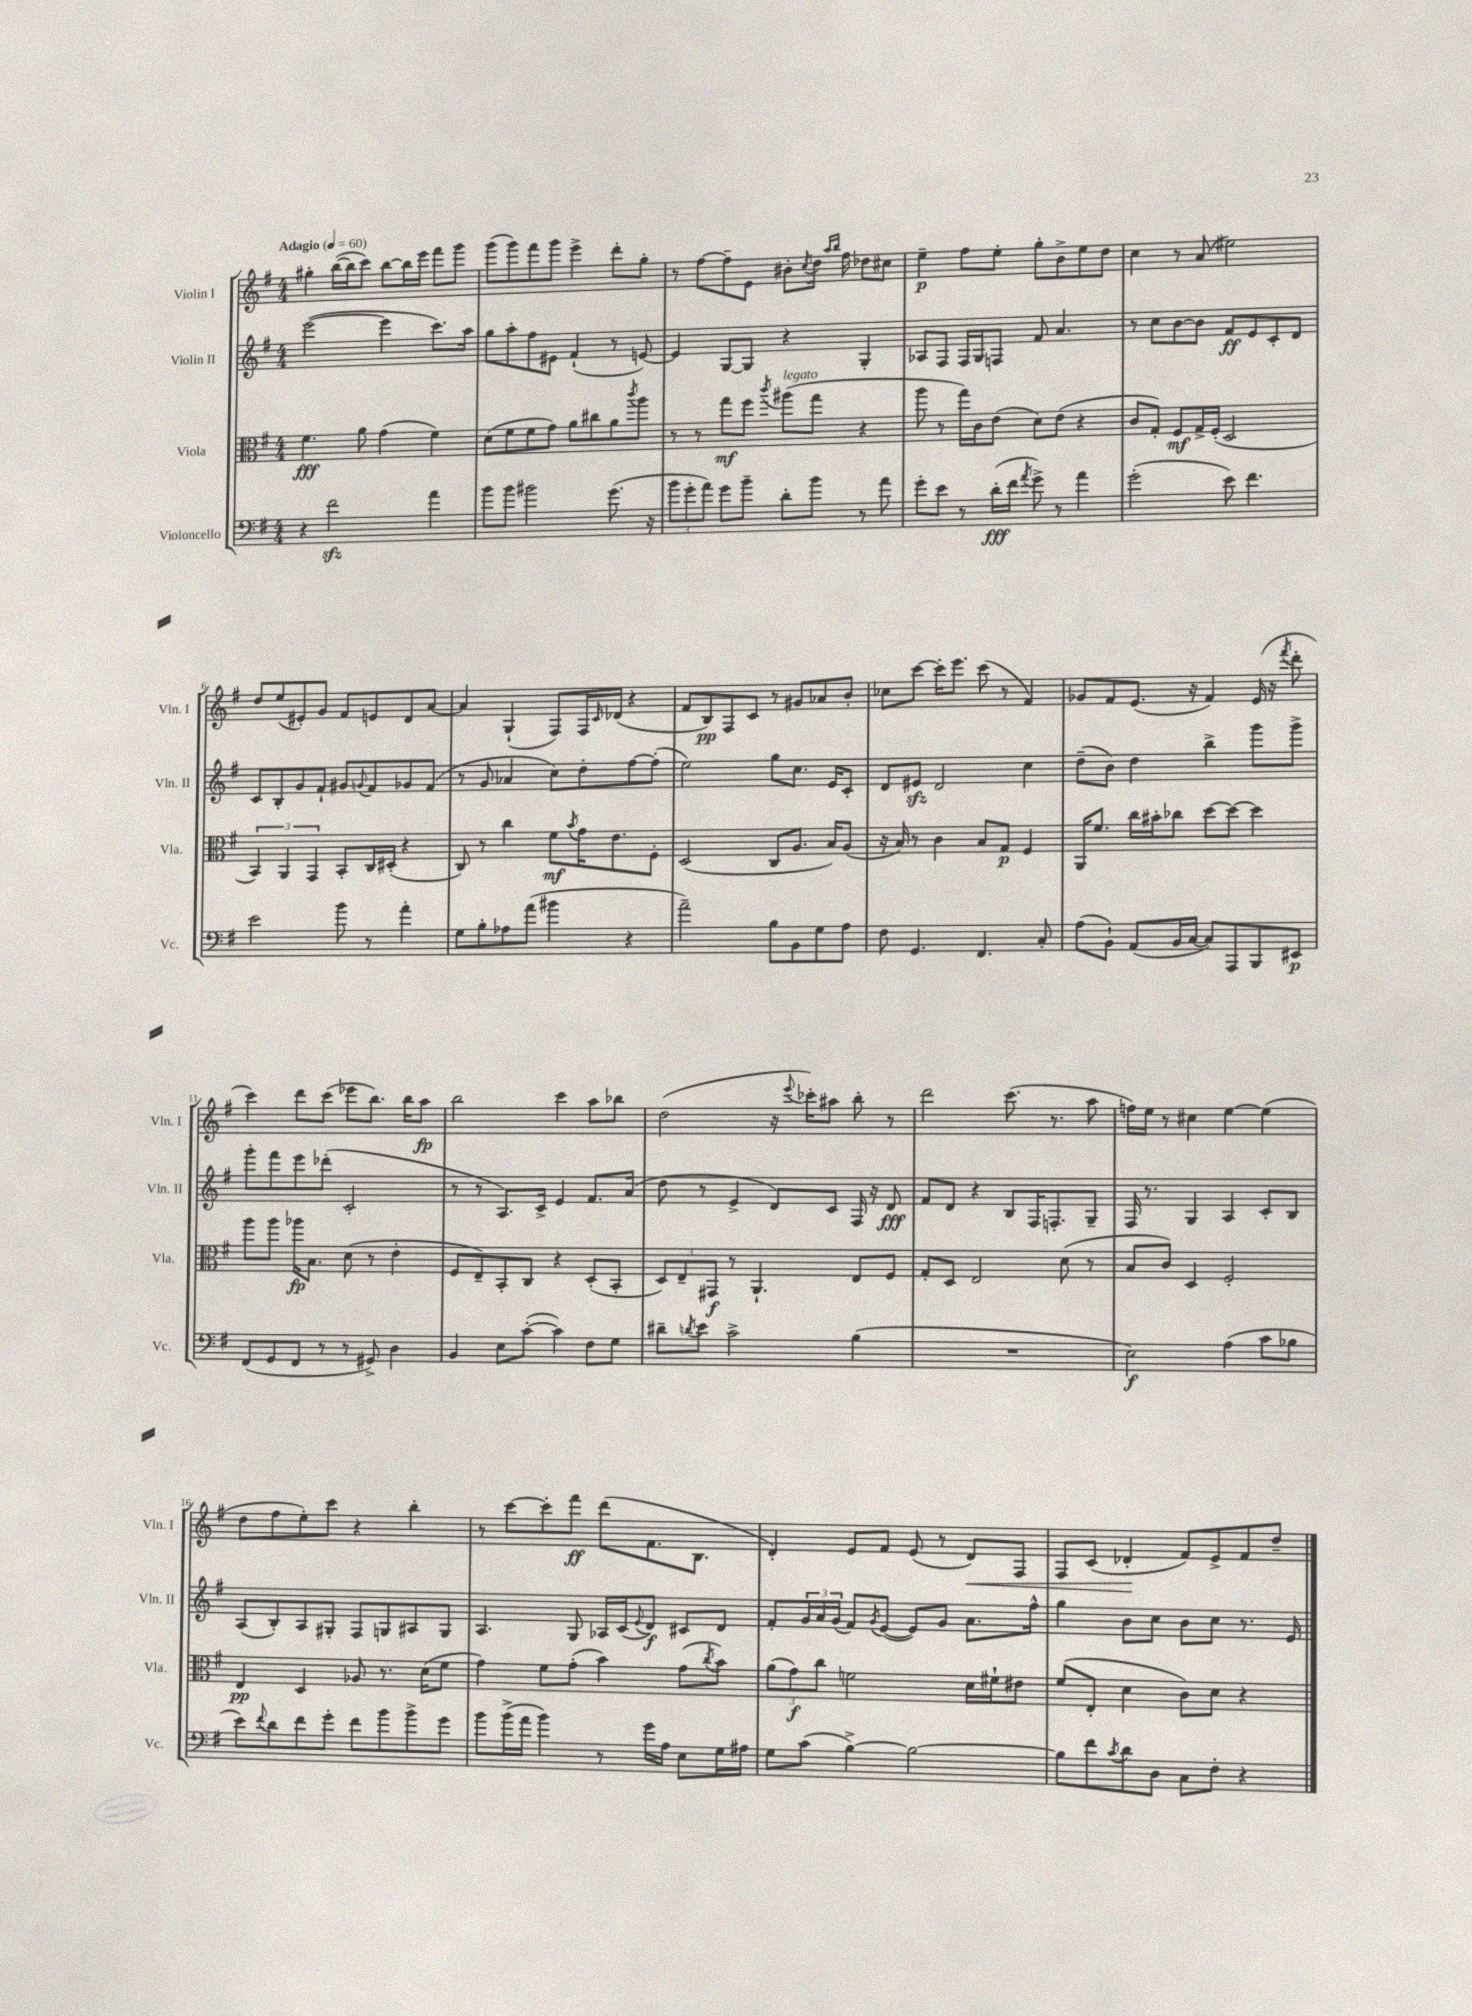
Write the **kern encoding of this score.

**kern	**dynam	**kern	**dynam	**kern	**dynam	**kern	**dynam
*part4	*part4	*part3	*part3	*part2	*part2	*part1	*part1
*staff4	*staff4	*staff3	*staff3	*staff2	*staff2	*staff1	*staff1
*I"Violoncello	*	*I"Viola	*	*I"Violin II	*	*I"Violin I	*
*I'Vc.	*	*I'Vla.	*	*I'Vln. II	*	*I'Vln. I	*
*clefF4	*	*clefC3	*	*clefG2	*	*clefG2	*
*k[f#]	*	*k[f#]	*	*k[f#]	*	*k[f#]	*
*M4/4	*	*M4/4	*	*M4/4	*	*M4/4	*
*MM60	*	*MM60	*	*MM60	*	*MM60	*
=1	=1	=1	=1	=1	=1	=1	=1
!	!	!	!	!	!	!LO:TX:a:B:t=Adagio	!
4r	.	4.f#\	fff	([2eee\	.	4gg#X'\	.
2f#zz\	.	.	.	.	.	([16bb\LL	.
.	.	.	.	.	.	16bb\J]	.
.	.	8a\	.	.	.	8ccc\J)	.
.	.	(4g\	.	4eee\]	.	[8bb\L	.
.	.	.	.	.	.	16bb\L]	.
.	.	.	.	.	.	16eee\JJ	.
4a\	.	4f#\)	.	8.ccc\L)	.	8fff#\L	.
.	.	.	.	.	.	8ggg\J	.
.	.	.	.	16aa\Jk	.	.	.
=2	=2	=2	=2	=2	=2	=2	=2
8b\L	.	(8d\L	.	8gg\L	.	(8ggg\L	.
8b\J	.	8f#\	.	8aa'\	.	8ggg\)	.
2b#X\	.	8f#\	.	8ff#\	.	8fff#\	.
.	.	8g\J)	.	8e#X\J	.	8ggg\J	.
.	.	8a\L	.	(4f#`/	.	4eee^\	.
.	.	8cc#X\	.	.	.	.	.
(8.g\	.	8a\	.	8r	.	8ddd'\L	.
.	.	8qccc/	.	.	.	.	.
.	.	8aa\J	.	[8en/)	.	8gg'\J	.
16r	.	.	.	.	.	.	.
=3	=3	=3	=3	=3	=3	=3	=3
12b\L	.	8r	.	4e/]	.	8r	.
12g'\	.	.	.	.	.	.	.
.	.	8r	.	.	.	[8ff#\L	.
12a\J)	.	.	.	.	.	.	.
8g\L	.	8gg\L	mf	[8G/L	.	8ff#~\]	.
8b~\J	.	8ff#\J	.	8G/J]	.	8e\J	.
.	.	8qccc/	.	.	.	.	.
!	!	!LO:TX:a:i:t=legato	!	!	!	!	!
8d'\L	.	(8aa#X\L	.	4r	.	8b#X'\L	.
.	.	.	.	.	.	8qcc/	.
8b\J	.	8gg\J	.	.	.	16dd\Jk	.
.	.	.	.	.	.	16qqaa/LL	.
.	.	.	.	.	.	16qqbb/JJ	.
.	.	.	.	.	.	16ff#\	.
8r	.	4r	.	4G'/	.	8dd-X\L	.
8a\	.	.	.	.	.	8cc#X\J	.
=4	=4	=4	=4	=4	=4	=4	=4
8g'\L	.	8aa\	.	8A-X/L	.	4ee~\	p
8e\J	.	8r	.	8F#/J	.	.	.
8r	.	16gg\LL)	.	16F#/LL	.	8ff#\L	.
.	.	16c\J	.	16G/J	.	.	.
(16d'\LL	fff	(8e\J	.	8Fn/J	.	8ee'\J	.
16f#\JJ	.	.	.	.	.	.	.
8qa/	.	.	.	.	.	.	.
8g^\)	.	8d\L)	.	8f#/	.	8gg'\L	.
8r	.	(8e\J	.	4.a/	.	8b^\	.
4a\	.	4r	.	.	.	8ee\	.
.	.	.	.	.	.	8dd\J	.
=5	=5	=5	=5	=5	=5	=5	=5
(2g'\	.	8c/L	.	8r	.	4cc\	.
.	.	8G'/J)	.	8cc\L	.	.	.
.	.	8F#/L	mf	[8b\	.	8r	.
.	.	16G^/L	.	8b\J]	.	(8a/	.
.	.	(16F#'/JJ	.	.	.	.	.
8e\)	.	2D/	.	8f#/L	ff	2ee#X\)	.
4.f#\	.	.	.	8e/	.	.	.
.	.	.	.	8c'/	.	.	.
.	.	.	.	8d/J	.	.	.
!!LO:LB:g=z
=6	=6	=6	=6	=6	=6	=6	=6
2e\	.	6BB/)	.	8c/L	.	8dd/L	.
.	.	.	.	8B'/	.	(8ee/	.
.	.	6AA/	.	.	.	.	.
.	.	.	.	8g/	.	8e#X'/)	.
.	.	6GG/	.	.	.	.	.
.	.	.	.	8f#`/J	.	8g/J	.
8b\	.	8BB'/L	.	8g#X/L	.	8f#/L	.
.	.	.	.	8qqgn/	.	.	.
8r	.	16C/L	.	8f#/	.	8en/	.
.	.	(16D#X'/JJ	.	.	.	.	.
4a'\	.	4r	.	8g-X/	.	8d/	.
.	.	.	.	(8f#/J	.	[8a/J	.
=7	=7	=7	=7	=7	=7	=7	=7
8G\L	.	8C/)	.	8r	.	4a/]	.
8B'\	.	8r	.	8g/	.	.	.
8A-X\	.	4cc\	.	4a-X/	.	(4G`/	.
(8a\J	.	.	.	.	.	.	.
4b#X\	.	8f#\L	mf	8cc\L)	.	8F#/L)	.
.	.	8qb/	.	.	.	.	.
.	.	16g\K	.	8dd'\	.	16F#/L	.
.	.	.	.	.	.	16qqc/	.
.	.	8.e\	.	.	.	(16d-X/JJ	.
4r	.	.	.	[8ff#\	.	4r	.
.	.	8F#'\J	.	(8ff#'\J]	.	.	.
=8	=8	=8	=8	=8	=8	=8	=8
2a~\)	.	(2D/	.	2ee\)	.	8f#/L	.
.	.	.	.	.	.	8B/)	pp
.	.	.	.	.	.	8F#/	.
.	.	.	.	.	.	8c/J	.
8B\L	.	8C/L	.	8gg\L	.	8r	.
8BB\	.	8.A/J	.	8.cc\J	.	8g#X/L	.
8G\	.	.	.	.	.	8a-X/	.
.	.	16B/KL)	.	16e/KL	.	.	.
8A\J	.	(8A/J	.	8c'/J	.	8b'/J	.
=9	=9	=9	=9	=9	=9	=9	=9
8F#\	.	16r	.	8d/L	.	8cc-X\L	.
.	.	16B/)	.	.	.	.	.
4.GG/	.	8r	.	8e#Xzz/J	.	[8ccc\J	.
.	.	4c\	.	2d/	.	16ccc'\KL]	.
.	.	.	.	.	.	8.eee\J	.
4.FF#/	.	8B/L	.	.	.	(8ccc\	.
.	.	8G/J	p	.	.	8r	.
.	.	4F#/	.	4cc\	.	4f#/)	.
8C'/	.	.	.	.	.	.	.
=10	=10	=10	=10	=10	=10	=10	=10
(8A\L	.	16AA/KL	.	(8dd~\L	.	8g-X/L	.
.	.	8.f#/J	.	.	.	.	.
8BB`\J)	.	.	.	8b\J)	.	8f#/	.
(8AA/L	.	16cc\LL	.	4dd\	.	(8.e/J	.
.	.	16b#X'\J	.	.	.	.	.
16BB/L	.	8cc-X\J	.	.	.	.	.
[16C/JJ	.	.	.	.	.	16r	.
8C/L])	.	[8dd\L	.	4bb^\	.	4f#/)	.
8AAA/	.	8dd\J_	.	.	.	.	.
8BBB/	.	4dd\]	.	8ggg\L	.	(16e/	.
.	.	.	.	.	.	16r	.
.	.	.	.	.	.	8qfff#/	.
8EE#X/J	p	.	.	8ggg^\J	.	8ddd'\	.
!!LO:LB:g=z
=11	=11	=11	=11	=11	=11	=11	=11
(8FF#/L	.	8aa\L	.	8ggg'\L	.	4ccc\)	.
8GG/	.	8aa\J	.	8fff#\	.	.	.
8FF#/J	.	16aa-X\KL	fp	8eee\	.	8ddd\L	.
.	.	8.B\J	.	.	.	.	.
8r	.	.	.	(8ddd-X'\J	.	(8ccc\J	.
8r	.	(8d\	.	2c'/	.	8eee-X\L	.
8GG#X^/)	.	8r	.	.	.	8.bb\J)	.
4D\	.	4e'\	.	.	.	.	.
.	.	.	.	.	.	16bb\KL	.
.	.	.	.	.	.	8aa\J	fp
=12	=12	=12	=12	=12	=12	=12	=12
4BB/	.	8F#/L	.	8r	.	2bb\	.
.	.	8E~/)	.	8r	.	.	.
8E\L	.	8BB'/	.	8.A/L)	.	.	.
([8c'\J	.	8C/J	.	.	.	.	.
.	.	.	.	16c^/Jk	.	.	.
4c\])	.	4r	.	4e/	.	4ccc\	.
8F#\L	.	(8D'/L	.	8.f#/L	.	8aa\L	.
8G\J	.	8BB'/J	.	.	.	8bb-X\J	.
.	.	.	.	(16a/Jk	.	.	.
=13	=13	=13	=13	=13	=13	=13	=13
8d#X~\L	.	12D/L)	.	8dd\	.	(2dd\	.
.	.	12E~/	.	.	.	.	.
8qdn/	.	.	.	.	.	.	.
8e\J	.	.	.	8r	.	.	.
.	.	12GG#X/J	f	.	.	.	.
2c^\	.	8r	.	4e^/	.	.	.
.	.	4.AA`/	.	.	.	.	.
.	.	.	.	8d/L)	.	16r	.
.	.	.	.	.	.	8qqeee/	.
.	.	.	.	.	.	16ccc-X'\KL)	.
.	.	.	.	8c/J	.	8aa#X\J	.
(4B\	.	8E/L	.	16F#/	.	8bb'\	.
.	.	.	.	16r	.	.	.
.	.	8F#/J	.	8d/	fff	8r	.
=14	=14	=14	=14	=14	=14	=14	=14
1r	.	8G'/L	.	8f#/L	.	2ddd\	.
.	.	8D/J	.	8d/J	.	.	.
.	.	2E/	.	4r	.	.	.
.	.	.	.	8B/L	.	(8.ccc\	.
.	.	.	.	16F#/K	.	.	.
.	.	.	.	8.Fn'/	.	8.r	.
.	.	(8d\	.	.	.	.	.
.	.	8r	.	8G~/J	.	8aa\	.
=15	=15	=15	=15	=15	=15	=15	=15
2E\)	f	8B/L	.	16F#/	.	16ffn\LL)	.
.	.	.	.	8.r	.	16ee\JJ	.
.	.	8c/J)	.	.	.	8r	.
.	.	4D/	.	4G/	.	4cc#X\	.
(4A\	.	2F#'/	.	4A/	.	[4ee\	.
8c\L	.	.	.	8c'/L	.	(4ee\]	.
8B-X\J	.	.	.	8B/J	.	.	.
!!LO:LB:g=z
=16	=16	=16	=16	=16	=16	=16	=16
8e\L)	.	4E/	pp	(8A/L	.	8dd\L	.
8qqf#/	.	.	.	.	.	.	.
8d\	.	.	.	8B'/)	.	8ff#\	.
8f#\	.	4D/	.	8A/	.	8ee'\)	.
8g'\J	.	.	.	8G#X'/J	.	8ccc\J	.
8f#\L	.	8A-X/	.	8F#/L	.	4r	.
8b\	.	8.r	.	8Gn/	.	.	.
8b^\	.	.	.	8A#X/	.	4bb'\	.
.	.	(16d\KL	.	.	.	.	.
8g\J	.	8f#\J	.	8G/J	.	.	.
=17	=17	=17	=17	=17	=17	=17	=17
8b\L	.	4g\)	.	4.A/	.	8r	.
(16b^\L	.	.	.	.	.	[8ccc\L	.
16a\JJ	.	.	.	.	.	.	.
4b\)	.	8f#\L	.	.	.	8ccc'\]	.
.	.	(8g'\J	.	8G/	.	8fff#\J	ff
8r	.	4b\)	.	16A-X/LL	.	(8ddd\L	.
.	.	.	.	(16c/J	.	.	.
.	.	.	.	8qqe/	.	.	.
16g\LL	.	.	.	8d/J)	f	8.f#\	.
16A\JJ	.	.	.	.	.	.	.
8E\L	.	(8g\L	.	8c#X/L	.	.	.
.	.	.	.	.	.	8.B\J	.
.	.	8qcc/	.	.	.	.	.
16G\L	.	8b\J)	.	8d/J	.	.	.
16A#X\JJ	.	.	.	.	.	.	.
=18	=18	=18	=18	=18	=18	=18	=18
8G\L	.	(12a\L	.	8f#'/L	.	4d'/)	.
.	.	12g\)	f	.	.	.	.
(8c\J	.	.	.	24g/L	.	.	.
.	.	12cc\J	.	24a/	.	.	.
.	.	.	.	(24g/JJ	.	.	.
[4B^\)	.	2fn\	.	8f#/L)	.	8e/L	.
.	.	.	.	8qg/	.	.	.
.	.	.	.	([8e/J	.	8f#/J	.
2B\_	.	.	.	8e/L])	.	(8e/	.
.	.	.	.	8g/J	.	8r	.
!	!	!	!	!	!	!	!LO:HP:b
.	.	16d\LL	.	8.a\L	.	8d/L)	<
.	.	16f#X`\J	.	.	.	.	.
.	.	8e#X\J	.	.	.	8F#/J	.
.	.	.	.	16ff#^^\Jk	.	.	.
=19	=19	=19	=19	=19	=19	=19	=19
8B\L]	.	(8f#/L	.	4gg\	.	8F#/L	.
8f#\	.	8E'/J	.	.	.	(8c/J	.
8qc/	.	.	.	.	.	.	.
8d\	.	4d\	.	8b\L	.	4d-X'/	.
8D\J	.	.	.	8cc\J	.	.	.
8C\L	.	8c\L)	.	8b\L	.	8f#/L)	[
8F#'\J	.	8d\J	.	8cc\J	.	8e^/	.
4r	.	4r	.	8.r	.	8f#/	.
.	.	.	.	.	.	8dd~/J	.
.	.	.	.	16e/	.	.	.
==	==	==	==	==	==	==	==
*-	*-	*-	*-	*-	*-	*-	*-
